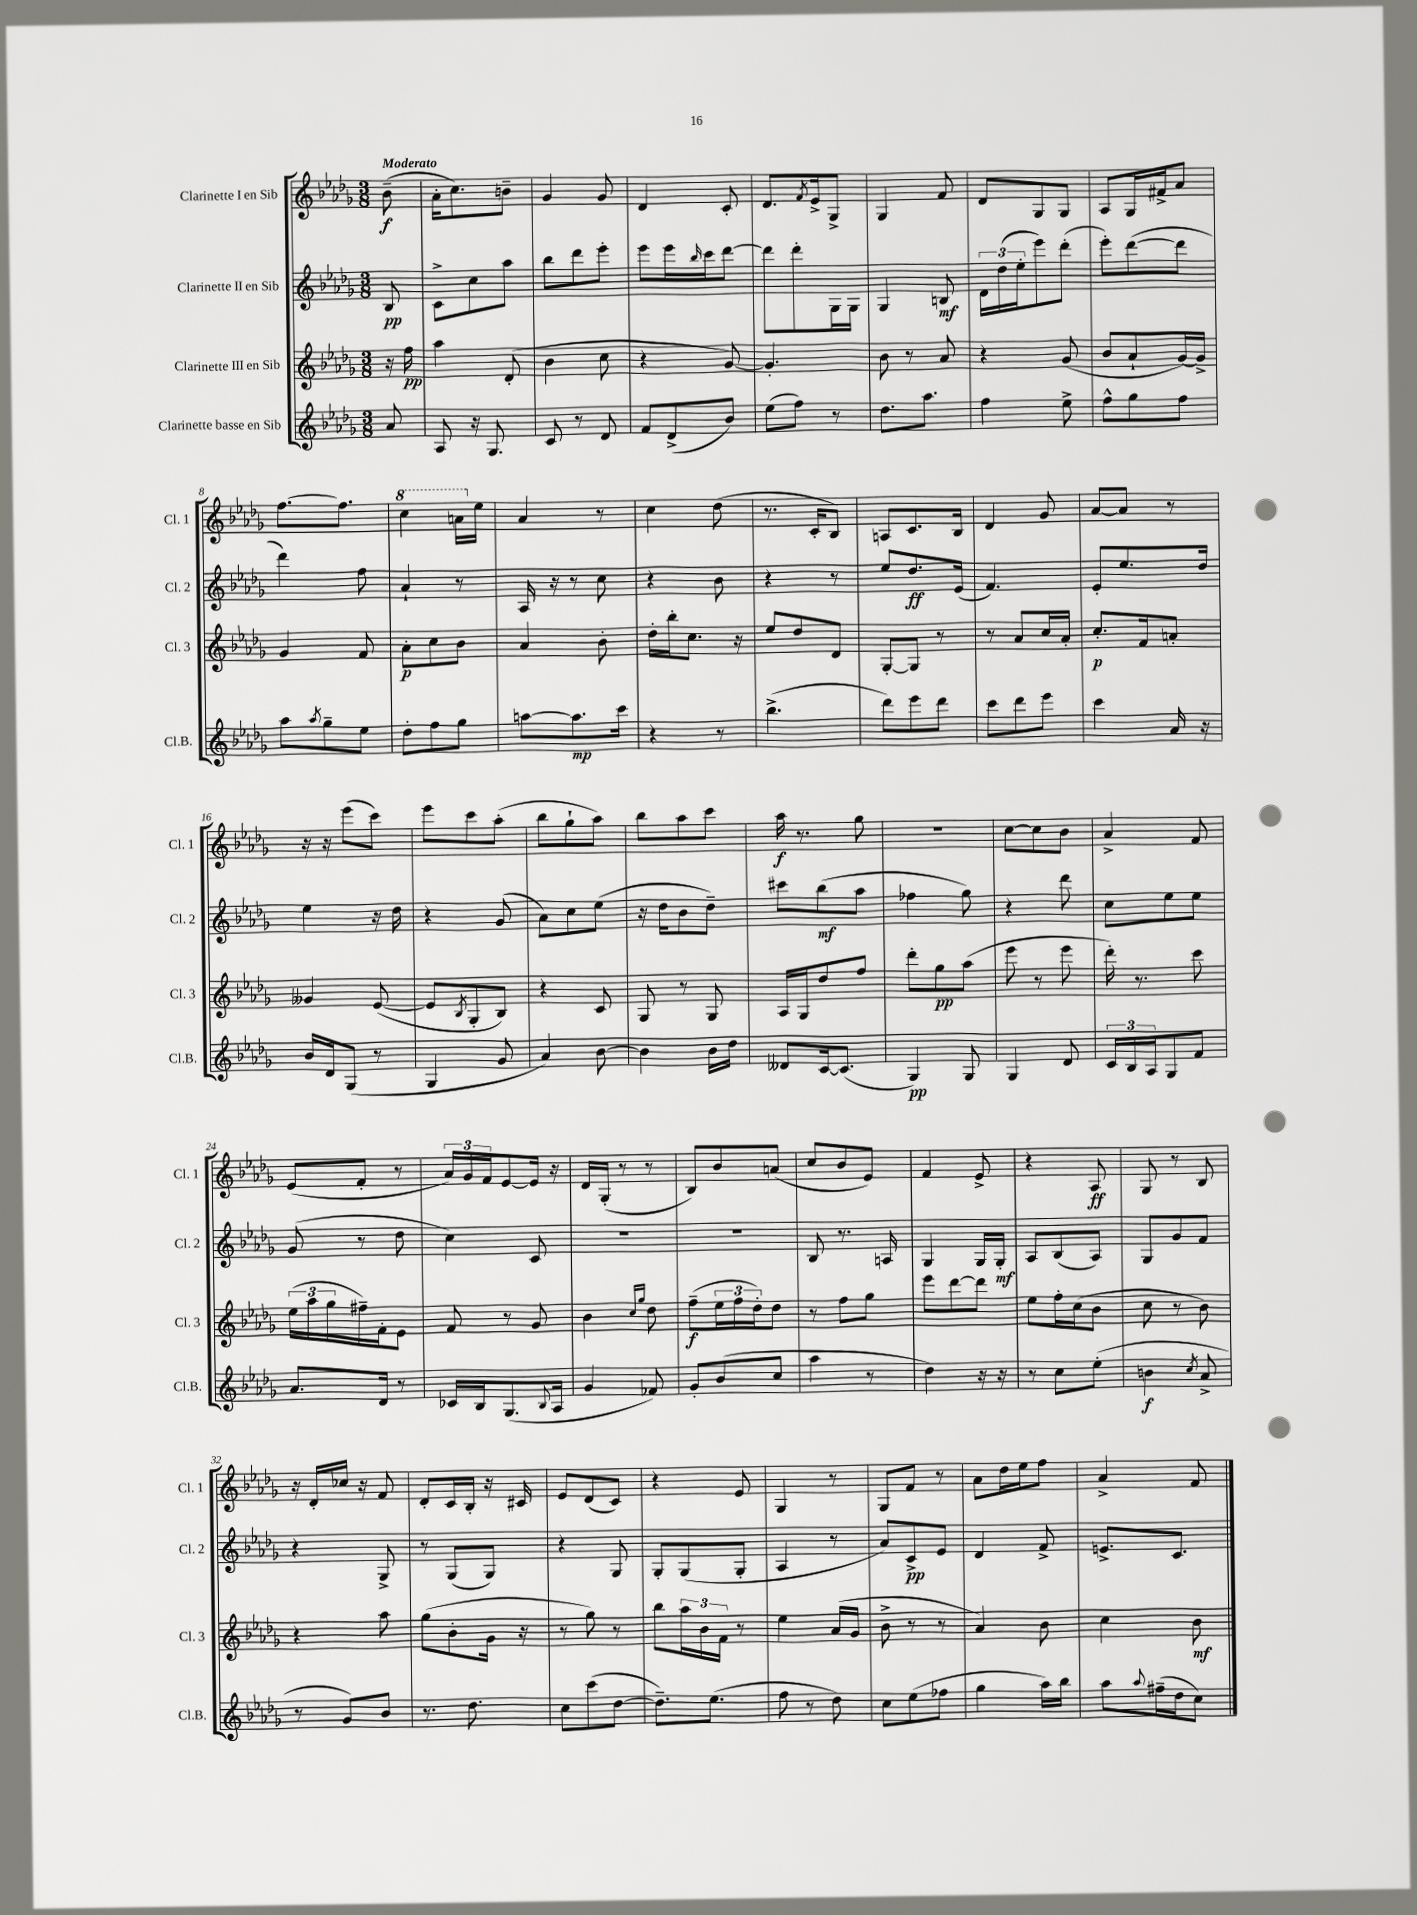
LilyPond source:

<<
\new StaffGroup <<
\new Staff = "s0" \with { instrumentName = "Clarinette I en Sib" shortInstrumentName = "Cl. 1" } {
    \clef treble \key des \major \numericTimeSignature \time 3/8 \partial 8 \tempo "Moderato"
    bes'8--\f( |
    aes'16-. c''8.) b'8-- |
    ges'4 ges'8 |
    des'4 c'8-. |
    des'8. \acciaccatura { f'8 } ees'16-> ges8-> |
    ges4 f'8 |
    des'8 ges8 ges8 |
    aes8 ges16 fis'16-> aes'8 |
    f''8.~ f''8. |
    \ottava #1 c'''4 a''16 \ottava #0 ees''16 |
    aes'4 r8 |
    c''4 des''8( |
    r8. c'16-. bes8) |
    a8 c'8. bes16 |
    des'4 ges'8 |
    aes'8~ aes'8 r8 |
    r16 r16 ees'''8( c'''8) |
    ees'''8 c'''8 aes''8-.( |
    bes''8 ges''8-! aes''8) |
    bes''8 aes''8 c'''8 |
    aes''16\f r8. ges''8 |
    R4. |
    c''8~ c''8 bes'8 |
    aes'4-> f'8 |
    ees'8( f'8-. r8 |
    \tuplet 3/2 { aes'16) ges'16 f'16 } ees'8~ ees'16 r16 |
    des'16 ges16-.( r8 r8 |
    bes8) bes'8 a'8( |
    c''8 bes'8 ees'8) |
    f'4 ees'8-> |
    r4 aes8\ff |
    ges8 r8 bes8 |
    r16 des'16-. ces''16 r16 f'8 |
    des'8-. c'16 bes16-. r16 cis'16 |
    ees'8 des'8( c'8) |
    r4 ees'8 |
    ges4 r8 |
    ges8 f'8 r8 |
    aes'8 des''16 ees''16 f''8 |
    aes'4-> f'8 \bar "|." |
}
\new Staff = "s1" \with { instrumentName = "Clarinette II en Sib" shortInstrumentName = "Cl. 2" } {
    \clef treble \key des \major \numericTimeSignature \time 3/8 \partial 8
    bes8\pp |
    c'8-> c''8 aes''8 |
    bes''8 des'''8 ees'''8-. |
    ees'''8 ees'''16 \grace { bes''16 } c'''16 des'''8~ |
    des'''8 des'''8-. ges16 ges16 |
    ges4 b8\mf |
    \tuplet 3/2 { des'16 des''16( ees''16-. } ees'''8) des'''8-.( |
    ees'''8-.) des'''8~( des'''8 |
    des'''4) f''8 |
    aes'4-! r8 |
    aes16 r16 r8 c''8 |
    r4 bes'8 |
    r4 r8 |
    ees''8 des''8.\ff ees'16( |
    f'4.) |
    ees'8-. ees''8. des''16 |
    ees''4 r16 des''16 |
    r4 ges'8( |
    aes'8) c''8 ees''8( |
    r16 des''16 bes'8 des''8--) |
    cis'''8 bes''8\mf( aes''8 |
    fes''4 ges''8) |
    r4 des'''8 |
    c''8 ees''8 ees''8 |
    ges'8( r8 des''8 |
    c''4) c'8 |
    R4. |
    R4. |
    bes8 r8. a16 |
    ges4 ges16 ges16-.\mf |
    aes8 bes8( aes8) |
    ges8 ges'8 f'8 |
    r4 ges8-> |
    r8 ges8( ges8) |
    r4 ges8 |
    ges8-. ges8( ges8-. |
    aes4 r8 |
    aes'8) c'8->\pp ees'8 |
    des'4 f'8-> |
    e'8.-> c'8. \bar "|." |
}
\new Staff = "s2" \with { instrumentName = "Clarinette III en Sib" shortInstrumentName = "Cl. 3" } {
    \clef treble \key des \major \numericTimeSignature \time 3/8 \partial 8
    r16 f''16\pp |
    aes''4 des'8-.( |
    bes'4 c''8 |
    r4 ges'8~) |
    ges'4.-. |
    bes'8 r8 aes'8 |
    r4 ges'8( |
    bes'8 aes'8-! ges'16~) ges'16-> |
    ges'4 f'8 |
    aes'8-.\p c''8 bes'8 |
    aes'4 bes'8-. |
    des''16-. bes''16-. c''8. r16 |
    ees''8 des''8 des'8 |
    ges8~-. ges8 r8 |
    r8 aes'8 c''16 aes'16-. |
    c''8.-.\p f'16 a'8-. |
    geses'4 ees'8~( |
    ees'8 \acciaccatura { bes8 } ges8-. bes8) |
    r4 c'8 |
    ges8 r8 ges8 |
    aes16 ges16 des''8 f''8 |
    des'''8-. ges''8\pp aes''8( |
    ees'''8 r8 ees'''8 |
    des'''16-.) r8. c'''8 |
    \tuplet 3/2 { ees''16( aes''16 ges''16 } fis''16--) f'16-. ees'8 |
    f'8 r8 ges'8 |
    bes'4 \grace { c''16 ges''16 } des''8 |
    f''8--\f( \tuplet 3/2 { ees''16 f''16 des''16-.) } des''8 |
    r8 f''8 ges''8 |
    ees'''8 des'''8~ des'''8 |
    ees''8 f''16-. c''16( bes'8 |
    c''8 r8 bes'8) |
    r4 aes''8 |
    ges''8( bes'8-. ges'16 r16 |
    r8 ges''8) r8 |
    bes''8 \tuplet 3/2 { aes''16 bes'16 f'16 } r8 |
    ees''4 aes'16( ges'16 |
    bes'8-> r8 r8 |
    aes'4) bes'8 |
    c''4 bes'8\mf \bar "|." |
}
\new Staff = "s3" \with { instrumentName = "Clarinette basse en Sib" shortInstrumentName = "Cl.B." } {
    \clef treble \key des \major \numericTimeSignature \time 3/8 \partial 8
    aes'8 |
    aes8 r16 ges8. |
    c'8 r8 des'8 |
    f'8 des'8->( bes'8) |
    ees''8( f''8) r8 |
    des''8. aes''8. |
    f''4 ees''8-> |
    f''8-^ ges''8 f''8 |
    aes''8 \acciaccatura { aes''8 } ges''8-- ees''8 |
    des''8-. f''8 ges''8 |
    a''8~ a''8.\mp c'''16 |
    r4 r8 |
    bes''4.->( |
    des'''8) ees'''8 des'''8 |
    c'''8 des'''8 ees'''8 |
    c'''4 aes'16 r16 |
    bes'16 des'16 ges8( r8 |
    ges4 ges'8 |
    aes'4) bes'8~ |
    bes'4 bes'16 des''16 |
    deses'8 c'16~ c'8.( |
    ges4\pp) ges8 |
    ges4 des'8 |
    \tuplet 3/2 { c'16 bes16 aes16 } ges8 f'8 |
    aes'8. des'16 r8 |
    ces'16 bes16 ges8.( \appoggiatura { bes8 } aes16 |
    ges'4 fes'8) |
    ges'8-. bes'8( c''8 |
    aes''4 r8 |
    des''4) r16 r16 |
    r8 c''8 ees''8-.( |
    b'4\f \acciaccatura { c''8 } aes'8-> |
    r8 ges'8) bes'8 |
    r8. des''8. |
    c''8 c'''8( des''8~ |
    des''8.--) ees''8.( |
    f''8 r8 des''8) |
    c''8 ees''8( fes''8 |
    ges''4 aes''16) bes''16 |
    aes''8 \appoggiatura { aes''8 } fis''16--( des''16 c''8) \bar "|." |
}
>>
>>
